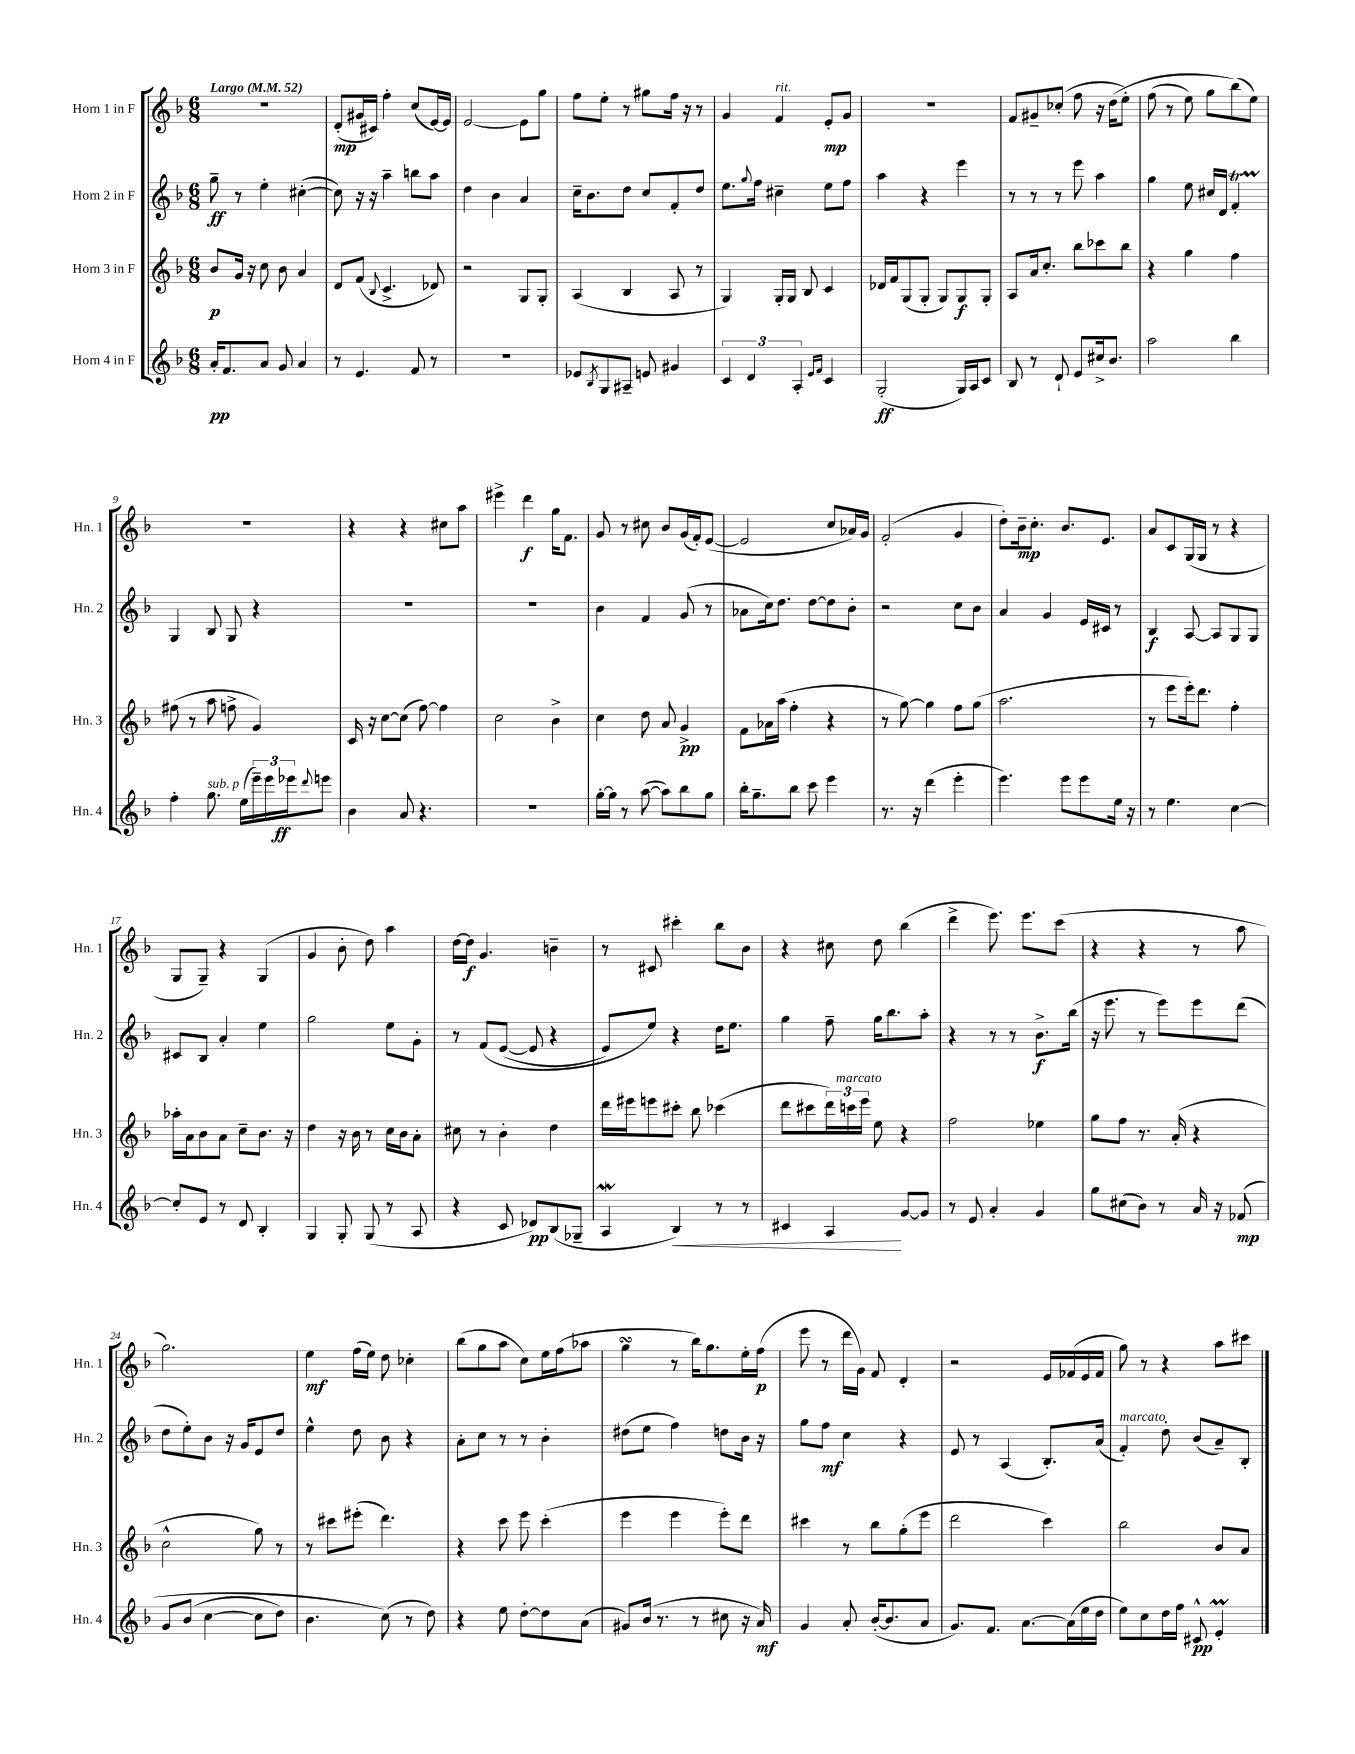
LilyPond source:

<<
\new StaffGroup <<
\new Staff = "s0" \with { instrumentName = "Horn 1 in F" shortInstrumentName = "Hn. 1" } {
    \clef treble \key f \major \numericTimeSignature \time 6/8 \tempo "Largo" 4 = 52
    R2. |
    d'8-.\mp( gis'16 cis'16) f''4-. c''8( e'16~) e'16 |
    e'2~ e'8 g''8 |
    f''8 e''8-. r8 gis''8 f''16 r16 r8 |
    g'4 f'4^\markup { \italic "rit." } e'8-.\mp g'8 |
    R2. |
    f'8 gis'8-- ces''8-.( f''8 r16 d''16\( e''8-.) |
    f''8( r8 e''8) g''8 bes''8(\) e''8) |
    R2. |
    r4 r4 cis''8 a''8 |
    eis'''4-> d'''4\f g''16 f'8. |
    g'8 r8 cis''8 bes'8 g'16( f'16-.) e'8~( |
    e'2 c''8 aes'16) g'16 |
    f'2-.( g'4 |
    d''8-.) bes'16--\mp c''8.-. bes'8. e'8. |
    a'8 c'8 g16( g16 r8 r4 |
    g8 g8--) r4 g4( |
    g'4 bes'8-. d''8) a''4 |
    d''16~ d''16\f g'4. b'4-- |
    r8 cis'8 cis'''4-. bes''8 bes'8 |
    r4 cis''8 d''8 bes''4( |
    d'''4-> e'''8.) e'''8. c'''8( |
    r4 r4 r8 a''8 |
    g''2.) |
    e''4\mf f''16( e''16) d''8 ces''4-. |
    bes''8( g''8 a''8 c''8) e''16 f''16( aes''8 |
    g''4\turn r8 bes''16) g''8. e''16-. f''16\p( |
    e'''8 r8 d'''16 g'16) f'8 d'4-. |
    r2 e'16 fes'16( e'16 fes'16 |
    g''8) r8 r4 a''8 cis'''8 \bar "|." |
}
\new Staff = "s1" \with { instrumentName = "Horn 2 in F" shortInstrumentName = "Hn. 2" } {
    \clef treble \key f \major \numericTimeSignature \time 6/8
    g''8--\ff r8 e''4-. cis''4~-.( |
    cis''8) r16 r16 a''4-- b''8 a''8 |
    d''4 bes'4 a'4 |
    c''16-- bes'8. d''8 c''8 f'8-. d''8 |
    e''8. \appoggiatura { g''8 } f''16 cis''4-- e''8 f''8 |
    a''4 r4 e'''4 |
    r8 r8 r8 e'''8 a''4 |
    g''4 e''8 cis''16 d'16 f'4-.\startTrillSpan |
    g4\stopTrillSpan bes8 g8 r4 |
    R2. |
    R2. |
    bes'4 f'4 g'8( r8 |
    aes'8 c''16) d''8. d''8~ d''8 bes'8-. |
    r2 c''8 bes'8 |
    a'4 g'4 e'16 cis'16 r8 |
    bes4\f a8~ a8 g8 g8 |
    cis'8 bes8 a'4-. e''4 |
    g''2 e''8 g'8-. |
    r8 f'8\( e'8~( e'8 r4 |
    e'8) e''8\) r4 d''16 e''8. |
    g''4 f''8-- g''16 bes''8. a''8-. |
    r4 r8 r8 bes'8.->\f bes''16( |
    r16 e'''8. r8 e'''8) e'''8 d'''8( |
    d''8 e''8-.) bes'8 r16 g'16 e'8 d''8 |
    e''4-^ d''8 bes'8 r4 |
    a'8-. c''8 r8 r8 bes'4-. |
    dis''8( e''8 f''4) d''8 bes'16 r16 |
    g''8 f''8\mf c''4 r4 |
    e'8 r8 a4( bes8.-.) a'16( |
    f'4-.^\markup { \italic "marcato" }) d''8-. bes'8( a'8--) bes8-. \bar "|." |
}
\new Staff = "s2" \with { instrumentName = "Horn 3 in F" shortInstrumentName = "Hn. 3" } {
    \clef treble \key f \major \numericTimeSignature \time 6/8
    bes'8\p g'16 r16 c''8 bes'8 a'4 |
    d'8 f'8( \appoggiatura { bes8 } c'4.-> des'8) |
    r2 g8 g8-. |
    a4( bes4 a8 r8 |
    g4) g16-. g16 bes8 c'4 |
    des'16 f'16 g8( g8-. g8) g8\f g8-. |
    a8 a'16 c''8.-. bes''8 ces'''8 bes''8 |
    r4 g''4 f''4 |
    fis''8( r8 a''8 f''8-> g'4) |
    c'16 r16 c''8~ c''8( f''8~) f''4 |
    c''2 bes'4-> |
    c''4 d''8 a'8 g'4->\pp |
    f'8 aes'16 a''16( f''4-. r4 |
    r8 g''8~) g''4 f''8 g''8( |
    a''2. |
    r8 e'''8 e'''16-.) d'''8. f''4-. |
    aes''16-. a'16 bes'8 a'8 c''8-- bes'8. r16 |
    d''4 r16 bes'16 r8 c''16 bes'16 a'8-. |
    cis''8 r8 bes'4-. d''4 |
    d'''16 eis'''16 e'''8 cis'''8-. bes''8 ces'''4( |
    d'''8 cis'''8 \tuplet 3/2 { d'''16) c'''16^\markup { \italic "marcato" } e'''16 } e''8 r4 |
    f''2 ees''4 |
    g''8 f''8 r8. a'16-.( r4 |
    c''2-^ g''8) r8 |
    r8 cis'''8 eis'''8-.( d'''4.) |
    r4 c'''8 e'''8 c'''4-.( |
    e'''4 e'''4 e'''8-.) d'''8 |
    cis'''4 r8 bes''8 g''8-.( e'''8 |
    d'''2 c'''4) |
    bes''2 bes'8 a'8 \bar "|." |
}
\new Staff = "s3" \with { instrumentName = "Horn 4 in F" shortInstrumentName = "Hn. 4" } {
    \clef treble \key f \major \numericTimeSignature \time 6/8
    a'16-.\pp f'8. a'8 g'8 a'4 |
    r8 e'4. f'8 r8 |
    R2. |
    ees'8 \acciaccatura { bes8 } g8 ais8-- e'8 gis'4 |
    \tuplet 3/2 { c'4 d'4 a4-. } \grace { e'16 f'16 } c'4 |
    g2-.\ff( g16) a16 c'8 |
    bes8 r8 d'8-! e'8 cis''16-> bes'8. |
    a''2 bes''4 |
    f''4-. g''8.^\markup { \italic "sub. p" } e''16( \tuplet 3/2 { e'''16--) e'''16 ees'''16\ff } \appoggiatura { d'''8 } e'''8 |
    bes'4 a'8 r4. |
    R2. |
    g''16~-. g''16 r8 a''8~( a''8) bes''8 g''8 |
    bes''16-. g''8.-- bes''8 c'''8 e'''4 |
    r8. r16 d'''4( e'''4-. |
    e'''4.) e'''8 e'''8 e''16 r16 |
    r8 e''4. c''4~ |
    c''8-. e'8 r8 d'8 bes4-. |
    g4 g8-. g8( r8 a8 |
    r4 c'8 des'8\pp) bes8( ges8-- |
    a4\mordent bes4\<) r8 r8 |
    cis'4 a4\! g'8~ g'8 |
    r8 e'8 a'4-. g'4 |
    g''8 cis''8( bes'8) r8 a'16 r16 fes'8\mp\( |
    g'8 bes'8( c''4~ c''8 d''8) |
    bes'4. c''8(\) r8 d''8) |
    r4 e''8 d''8~-. d''8 a'8( |
    gis'8) bes'16( r8. r8 cis''8 r16 a'16\mf) |
    g'4 a'8-. bes'16~-.( bes'8. a'8 |
    g'8.) f'8. a'8.~ a'16( e''16 d''16 |
    e''8) c''8 d''16 f''16 cis'8-^\pp e'4-.\prall \bar "|." |
}
>>
>>
